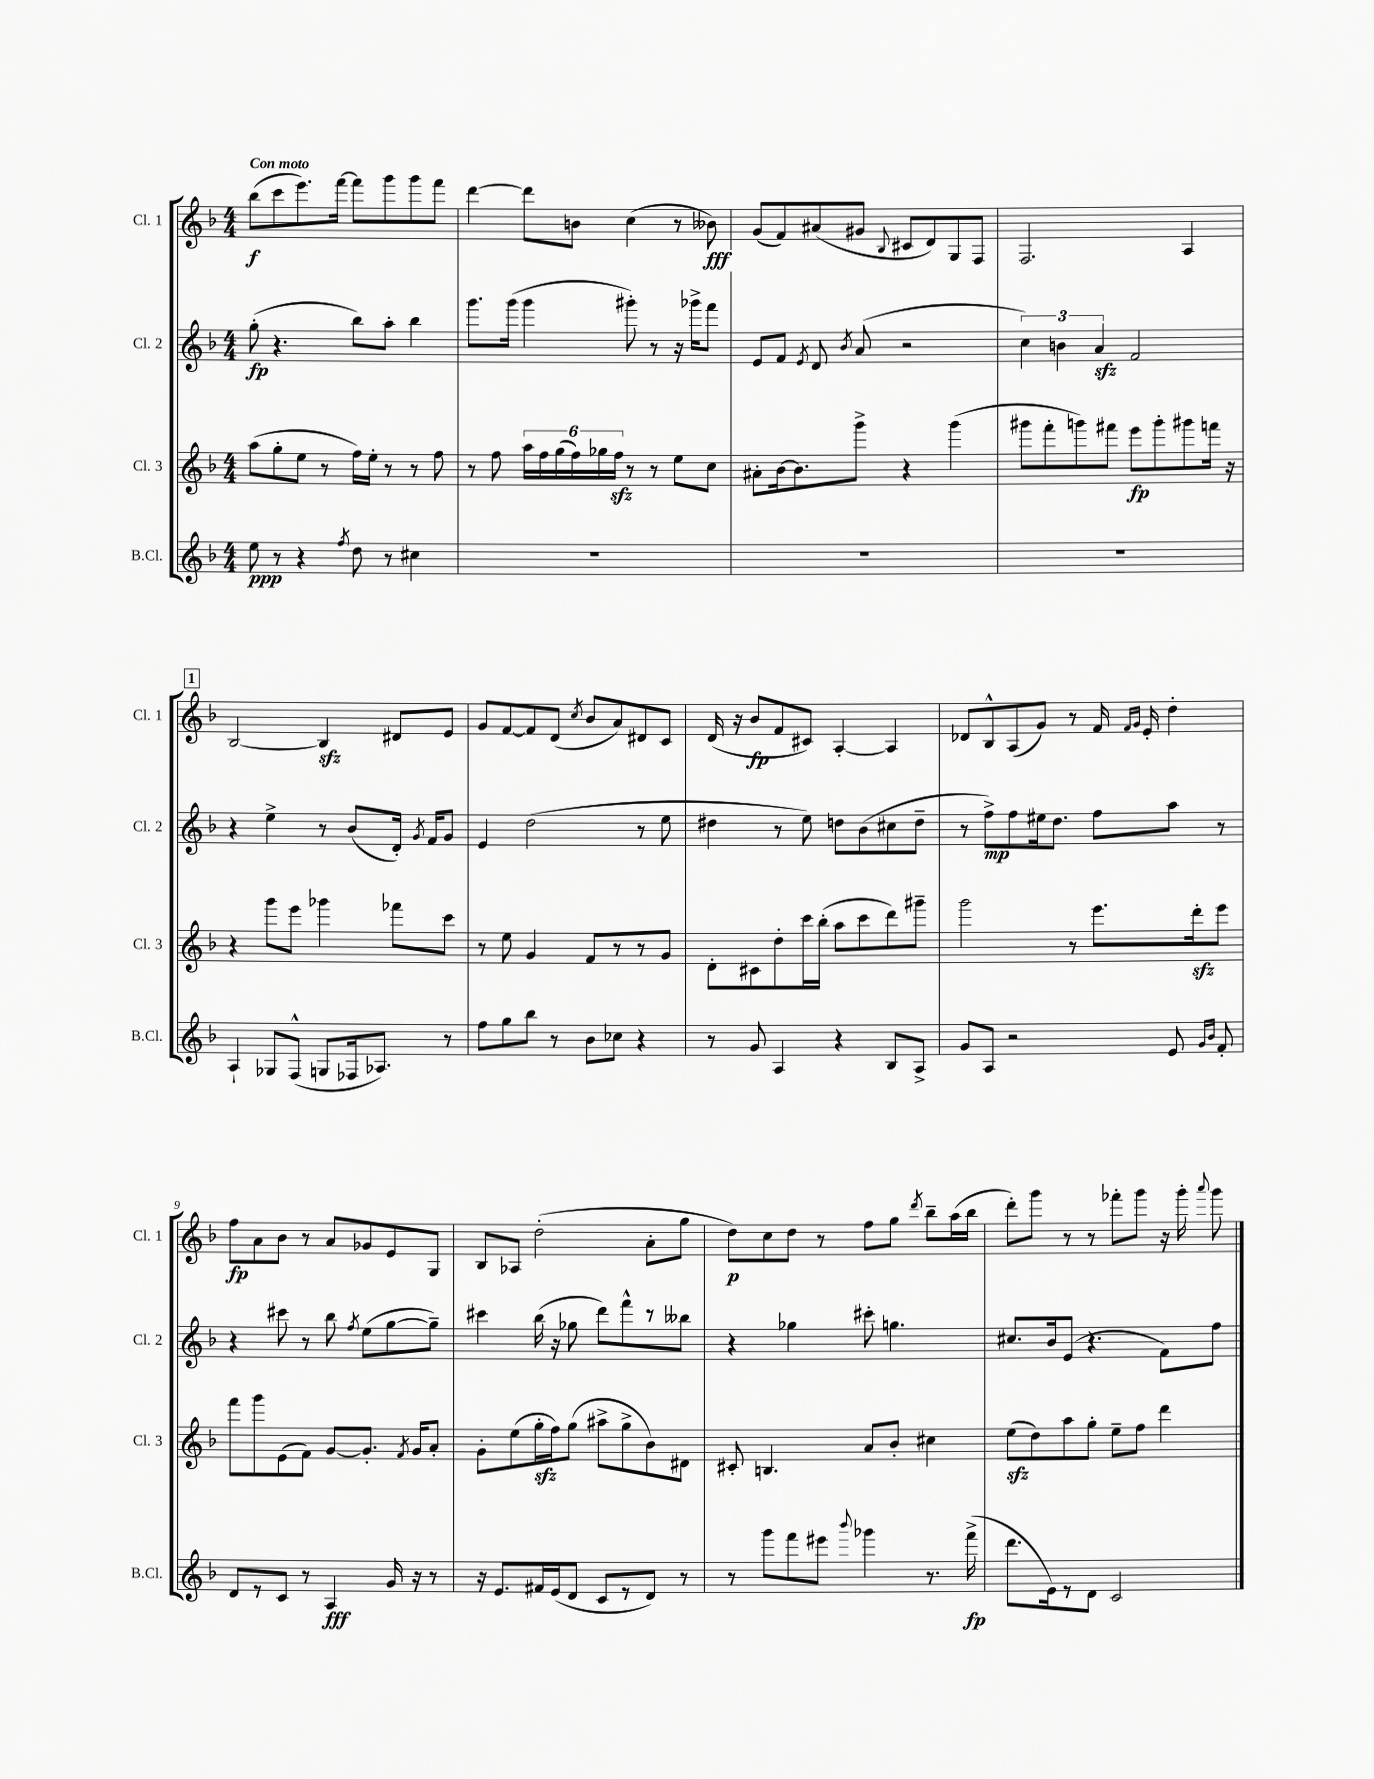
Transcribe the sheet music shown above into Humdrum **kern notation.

**kern	**dynam	**kern	**dynam	**kern	**dynam	**kern	**dynam
*part4	*part4	*part3	*part3	*part2	*part2	*part1	*part1
*staff4	*staff4	*staff3	*staff3	*staff2	*staff2	*staff1	*staff1
*I"B.Cl.	*	*I"Cl. 3	*	*I"Cl. 2	*	*I"Cl. 1	*
*I'B.Cl.	*	*I'Cl. 3	*	*I'Cl. 2	*	*I'Cl. 1	*
*clefG2	*	*clefG2	*	*clefG2	*	*clefG2	*
*k[b-]	*	*k[b-]	*	*k[b-]	*	*k[b-]	*
*M4/4	*	*M4/4	*	*M4/4	*	*M4/4	*
=1	=1	=1	=1	=1	=1	=1	=1
!	!	!	!	!	!	!LO:TX:a:B:t=Con moto	!
8ee\	ppp	(8aa\L	.	(8gg'\	fp	(8bb-\L	f
8r	.	8gg'\	.	4.r	.	8ccc\	.
4r	.	8ee\J	.	.	.	8.eee\)	.
.	.	8r	.	.	.	.	.
.	.	.	.	.	.	[16fff\Jk	.
8qff/	.	.	.	.	.	.	.
8dd\	.	16ff\LL)	.	8bb-\L)	.	8fff\L]	.
.	.	16ee'\JJ	.	.	.	.	.
8r	.	8r	.	8aa'\J	.	8ggg\	.
4cc#X\	.	8r	.	4bb-\	.	8ggg\	.
.	.	8ff\	.	.	.	8fff\J	.
=2	=2	=2	=2	=2	=2	=2	=2
1r	.	8r	.	8.ggg\L	.	[4ddd\	.
.	.	8ff\	.	.	.	.	.
.	.	.	.	(16ggg\Jk	.	.	.
.	.	24aa\LL	.	4ggg\	.	8ddd\L]	.
.	.	24ff\	.	.	.	.	.
.	.	(24gg\	.	.	.	.	.
.	.	24ff\)	.	.	.	8bn\J	.
.	.	24gg-X\	.	.	.	.	.
.	.	24ffzz\JJ	.	.	.	.	.
.	.	8r	.	8ggg#X'\)	.	(4cc\	.
.	.	8r	.	8r	.	.	.
.	.	8ee\L	.	16r	.	8r	.
.	.	.	.	16ggg-X^\KL	.	.	.
.	.	8cc\J	.	8fff\J	.	8b--X\)	fff
=3	=3	=3	=3	=3	=3	=3	=3
1r	.	8a#X'\L	.	8e/L	.	(8g/L	.
.	.	[16b-\k	.	8f/J	.	8f/)	.
.	.	8.b-\]	.	.	.	.	.
.	.	.	.	8qe/	.	.	.
.	.	.	.	8d/	.	(8a#X/	.
.	.	.	.	8qb-/	.	.	.
.	.	8ggg^\J	.	(8a/	.	8g#X/J	.
.	.	.	.	.	.	8qqB-/	.
.	.	4r	.	2r	.	8c#X/L	.
.	.	.	.	.	.	8d/)	.
.	.	(4ggg\	.	.	.	8G/	.
.	.	.	.	.	.	8F/J	.
=4	=4	=4	=4	=4	=4	=4	=4
1r	.	8ggg#X\L	.	6cc\)	.	2.F/	.
.	.	8fff'\	.	.	.	.	.
.	.	.	.	6bn\	.	.	.
.	.	8gggn\)	.	.	.	.	.
.	.	.	.	6azz/	.	.	.
.	.	8fff#X\J	.	.	.	.	.
.	.	8eee\L	fp	2f/	.	.	.
.	.	8ggg'\	.	.	.	.	.
.	.	8ggg#X\	.	.	.	4A/	.
.	.	16fffn\Jk	.	.	.	.	.
.	.	16r	.	.	.	.	.
!!LO:LB:g=z
!!LO:REH:place=s1:t=1
=5	=5	=5	=5	=5	=5	=5	=5
4A`/	.	4r	.	4r	.	[2B-/	.
8G-X/L	.	8ggg\L	.	4ee^\	.	.	.
(8F^^/J	.	8eee\J	.	.	.	.	.
8Gn/L	.	4ggg-X\	.	8r	.	4B-zz/]	.
16F-X/k	.	.	.	(8b-/L	.	.	.
8.A-X/J)	.	.	.	.	.	.	.
.	.	8fff-X\L	.	16d'/Jk)	.	8d#X/L	.
.	.	.	.	8qg/	.	.	.
.	.	.	.	16f/KL	.	.	.
8r	.	8ccc\J	.	8g/J	.	8e/J	.
=6	=6	=6	=6	=6	=6	=6	=6
8ff\L	.	8r	.	4e/	.	8g/L	.
8gg\	.	8ee\	.	.	.	[8f/	.
8bb-\J	.	4g/	.	(2dd\	.	8f/]	.
8r	.	.	.	.	.	(8d/J	.
.	.	.	.	.	.	8qcc/	.
8b-\L	.	8f/L	.	.	.	8b-/L	.
8cc-X\J	.	8r	.	.	.	8a/)	.
4r	.	8r	.	8r	.	8d#X/	.
.	.	8g/J	.	8ee\	.	8c/J	.
=7	=7	=7	=7	=7	=7	=7	=7
8r	.	8d'\L	.	4dd#X\	.	(16d/	.
.	.	.	.	.	.	16r	.
8g/	.	8c#X\	.	.	.	8b-/L	fp
4A/	.	8dd'\	.	8r	.	8f/	.
.	.	16ccc\L	.	8ee\)	.	8c#X/J)	.
.	.	(16bb-'\JJ	.	.	.	.	.
4r	.	8aa\L	.	8ddn\L	.	[4A'/	.
.	.	8ccc\	.	(8b-\	.	.	.
8B-/L	.	8ddd\)	.	8cc#X\	.	4A/]	.
8A^/J	.	8ggg#X~\J	.	8dd~\J	.	.	.
=8	=8	=8	=8	=8	=8	=8	=8
8g/L	.	2ggg\	.	8r	.	8d-X/L	.
8A/J	.	.	.	8ff^\L)	mp	8B-^^/	.
2r	.	.	.	8ff\	.	(8A/	.
.	.	.	.	16ee#X\k	.	8g/J)	.
.	.	.	.	8.dd\J	.	.	.
.	.	8r	.	.	.	8r	.
.	.	8.eee\L	.	8ff\L	.	16f/	.
.	.	.	.	.	.	16qqf/LL	.
.	.	.	.	.	.	16qqg/JJ	.
.	.	.	.	.	.	16e'/	.
8e/	.	.	.	8aa\J	.	4dd'\	.
.	.	16dddzz'\k	.	.	.	.	.
16qqg/LL	.	.	.	.	.	.	.
16qqb-/JJ	.	.	.	.	.	.	.
8f'/	.	8eee\J	.	8r	.	.	.
!!LO:LB:g=z
=9	=9	=9	=9	=9	=9	=9	=9
8d/L	.	8fff\L	.	4r	.	8ff\L	fp
8r	.	8ggg\	.	.	.	8a\	.
8c/J	.	(8e\	.	8ccc#X\	.	8b-\J	.
8r	.	8f\J)	.	8r	.	8r	.
4A/	fff	[8g/L	.	8bb-\	.	8a/L	.
.	.	.	.	8qff/	.	.	.
.	.	8.g'/J]	.	(8ee\L	.	8g-X/	.
16g/	.	.	.	[8gg\	.	8e/	.
.	.	8qf/	.	.	.	.	.
16r	.	16g/KL	.	.	.	.	.
8r	.	8a'/J	.	8gg~\J])	.	8G/J	.
=10	=10	=10	=10	=10	=10	=10	=10
16r	.	8g'\L	.	4ccc#X\	.	8B-/L	.
8.e/L	.	.	.	.	.	.	.
.	.	(8ee\	.	.	.	8A-X/J	.
16f#X/L	.	16ggzz'\L	.	(16bb-\	.	(2dd'\	.
(16e/J	.	16ff\J)	.	16r	.	.	.
8d/J	.	(8gg\J	.	8gg-X\	.	.	.
8c/L	.	8aa#X^\L	.	8ddd\L)	.	.	.
8r	.	8gg^\	.	8fff^^\	.	.	.
8d/J)	.	8b-\)	.	8r	.	8a'\L	.
8r	.	8d#X\J	.	8bb--X\J	.	8gg\J	.
=11	=11	=11	=11	=11	=11	=11	=11
8r	.	8c#X'/	.	4r	.	8dd\L)	p
8ggg\L	.	4.Bn/	.	.	.	8cc\	.
8fff\	.	.	.	4gg-X\	.	8dd\J	.
8eee#X\J	.	.	.	.	.	8r	.
8qqbbb-/	.	.	.	.	.	.	.
4ggg-X\	.	8a/L	.	8ccc#X'\	.	8ff\L	.
.	.	8b-'/J	.	4.ggn\	.	8gg\J	.
.	.	.	.	.	.	8qddd/	.
8.r	.	4cc#X\	.	.	.	8bb-~\L	.
.	.	.	.	.	.	(16aa\L	.
(16fff^\	fp	.	.	.	.	16bb-\JJ	.
=12	=12	=12	=12	=12	=12	=12	=12
8.ddd\L	.	(8eezz\L	.	8.cc#X/L	.	8ddd'\L)	.
.	.	8dd\)	.	.	.	8ggg\J	.
16e\k)	.	.	.	16b-/k	.	.	.
8r	.	8aa\	.	(8e/J	.	8r	.
8d\J	.	8gg'\J	.	4.r	.	8r	.
2c/	.	8ee~\L	.	.	.	8fff-X'\L	.
.	.	8ff\J	.	.	.	8ggg\J	.
.	.	4ddd\	.	8f\L)	.	16r	.
.	.	.	.	.	.	16ggg'\	.
.	.	.	.	.	.	8qqaaa/	.
.	.	.	.	8ff\J	.	8ggg\	.
==	==	==	==	==	==	==	==
*-	*-	*-	*-	*-	*-	*-	*-
